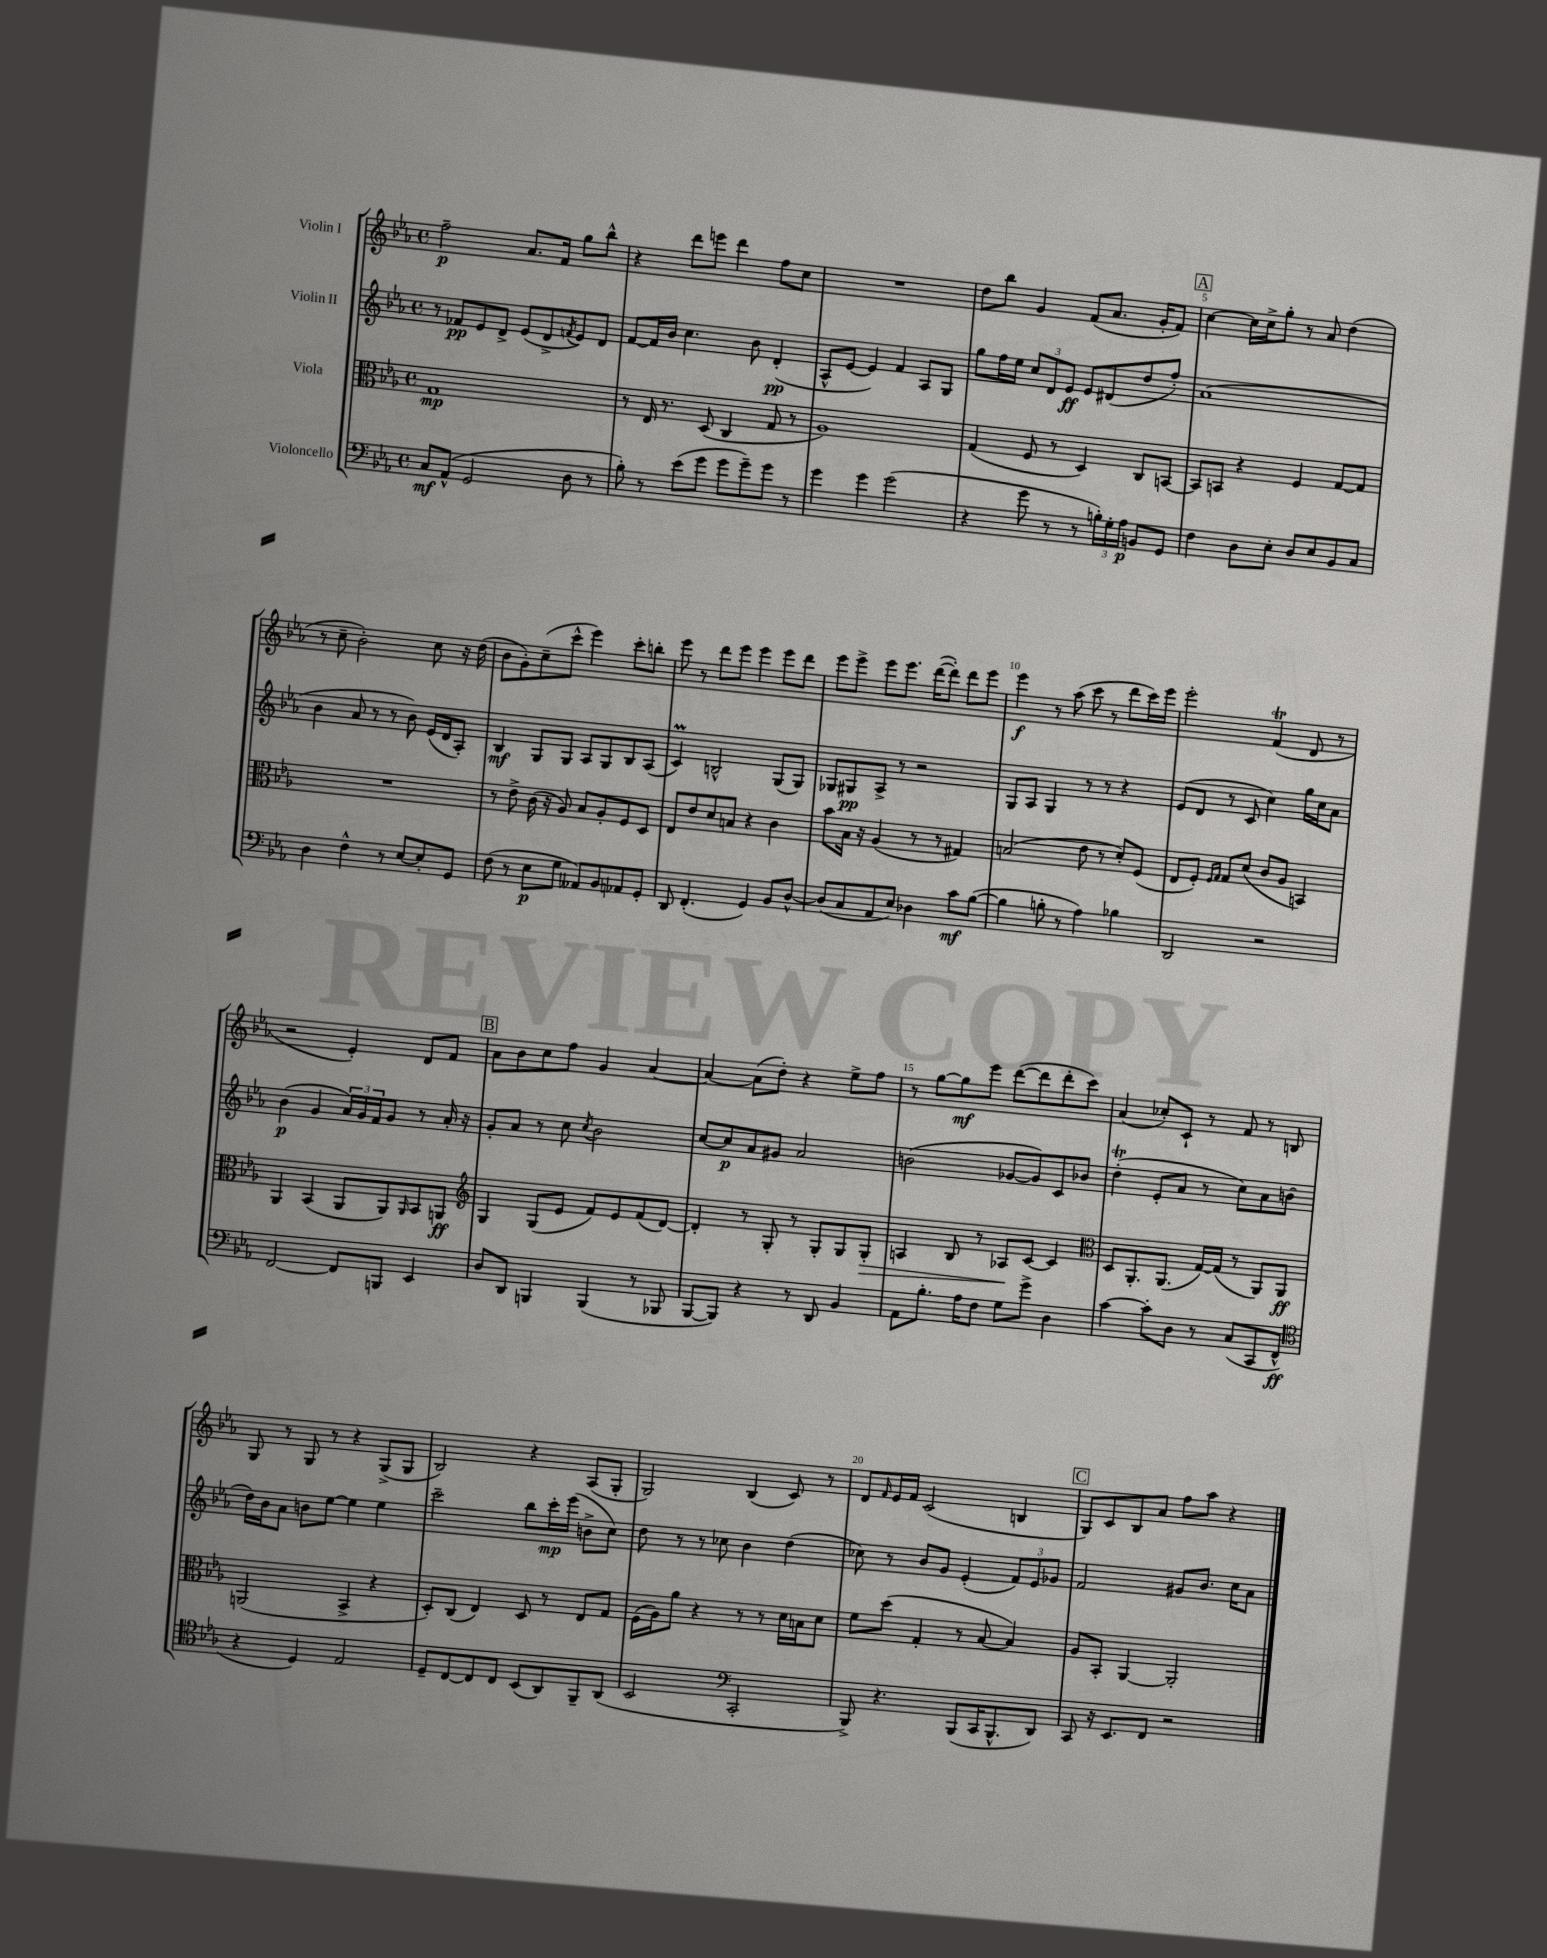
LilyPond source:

<<
\new StaffGroup <<
\new Staff = "s0" \with { instrumentName = "Violin I" } {
    \clef treble \key ees \major \defaultTimeSignature \time 4/4
    f''2--\p aes'8. f'16 g''8 bes''8-^ |
    r4 d'''8 e'''8 d'''4 f''8 c''8 |
    R1 |
    d''8 bes''8 g'4 f'8( aes'8. g'16-. f'8) |
    \mark \markup { \box "A" } c''4~ c''16 c''16-> g''8-. r8 aes'8 d''4( |
    r8 c''8-- bes'2-.) c''8 r16 d''16( |
    bes'8 g'8-.) c''8--( c'''8-^ ees'''4) c'''8-. b''8-. |
    ees'''8 r8 d'''8 ees'''8 ees'''4 ees'''8 d'''8 |
    ees'''8 ees'''8-> ees'''8 ees'''8. d'''16~( d'''8-.) d'''8 ees'''8 |
    ees'''4\f r8 aes''8( c'''8 r8 d'''8 c'''16) ees'''16 |
    ees'''2-. f'4\trill( d'8 r8 |
    r2 ees'4-.) d'8 f'8 |
    \mark \markup { \box "B" } aes'8 bes'8 c''8 f''8 g'4 aes'4~ |
    aes'4~ aes'8( d''8-.) r4 ees''8-> f''8 |
    r8 g''8~ g''8\mf ees'''8 d'''8~( d'''8 d'''8-. c'''8) |
    aes'4( ces''8-.) c'8-! r8 f'8 r8 b8 |
    g8 r8 g8 r8 r4 g8->( g8 |
    bes2) r4 aes8( g8-. |
    g2) bes4( c'8) r8 |
    d'8 \grace { f'16 } ees'16 f'16 c'2( b4 |
    \mark \markup { \box "C" } g8) c'8 bes8 aes'8 f''8 aes''8 r4 \bar "|." |
}
\new Staff = "s1" \with { instrumentName = "Violin II" } {
    \clef treble \key ees \major \defaultTimeSignature \time 4/4
    r8 fes'8\pp ees'8 d'8-> ees'8( d'8-> \acciaccatura { f'8 } ees'8) d'8 |
    f'8~ f'16 bes'16 c''4. bes'8 d'4-.\pp( |
    aes8-^ ees'8~ ees'4) f'4 aes8 g8 |
    g''8 f''16 ees''16 \tuplet 3/2 { c''8 d'8 ees'8\ff } ees'8 dis'8( d''8 f''8-.) |
    \mark \markup { \box "A" } aes'1( |
    bes'4 aes'8 r8 r8 bes'8) ees'16( d'16 aes8-.) |
    bes4\mf g8 g8 aes8 g8 bes8 aes8( |
    c'4\prall) b2-^ g8( g8) |
    ges8 gis8\pp aes8-> r8 r2 |
    g8 aes8 g4 r8 r8 r4 |
    ees'8( d'8 r8 c'8 c''4) g''16 c''16 aes'8 |
    bes'4\p( g'4 \tuplet 3/2 { aes'16) g'16 f'16 } g'8 r8 aes'16-. r16 |
    \mark \markup { \box "B" } g'8-. aes'8 r8 c''8 \acciaccatura { c''8 } bes'2 |
    c''8~ c''8\p aes'8 gis'8 aes'2 |
    b'2( ges'8~ ges'8) c'8 bes'8 |
    d''4-.\trill( ees'8-. aes'8 r8 c''8) aes'8 b'8( |
    d''16) bes'16 aes'8 b'8 ees''8~ ees''4 ees''4 |
    c'''2-- bes''8 c'''16-.\mp ees'''16( b'8-> c''8) |
    d''8 r8 r8 ces''8 bes'4 d''4( |
    ces''8) r8 bes'8 g'8 ees'4-.( \tuplet 3/2 { f'8) ees'8 ges'8 } |
    \mark \markup { \box "C" } f'2 gis'8 bes'8. c''16 aes'8 \bar "|." |
}
\new Staff = "s2" \with { instrumentName = "Viola" } {
    \clef alto \key ees \major \defaultTimeSignature \time 4/4
    g1\mp |
    r8 ees16 r8. d8( c4 g8 r8 |
    aes1) |
    g4( f8 r8 d4) c8 b,8~ |
    \mark \markup { \box "A" } b,8 b,8 r4 f4 g8~ g8 |
    R1 |
    r8 ees'8-> c'16( r16 aes8) bes8 aes8-. f8 d8 |
    ees8 ees'8 d'8 b8 r4 c'4 |
    bes'8 bes16 r16 aes4( r8 r8 gis4) |
    b2( ees'8 r8 d'8-.) f8( |
    ees8 f8-.) \grace { f16 g16 } g8 d'8( c'8 aes8 b,4) |
    aes,4 bes,4( aes,8 aes,8) \grace { aes,16 } bes,8 a,8\ff |
    \mark \markup { \box "B" } \clef treble g4 g8( ees'8 f'8) ees'8 f'8( d'8~) |
    d'4-. r8 g8-. r8 g8-. g8 g8-.\> |
    a4 bes8 r8 aes8\! c'8~ c'4 |
    \clef alto d8 aes,8.-. aes,8.( g16~) g16( r8 aes,8) aes,8\ff |
    a,2( bes,4-> r4 |
    d8-.) c8( ees4) d8 r8 ees8 g8 |
    f16( aes16) aes'8 r4 r8 r8 d'16 b16 d'8 |
    f'8 d''8( g4-. r8 bes8~ bes4) |
    \mark \markup { \box "C" } aes8 bes,8-. aes,4~ aes,2-. \bar "|." |
}
\new Staff = "s3" \with { instrumentName = "Violoncello" } {
    \clef bass \key ees \major \defaultTimeSignature \time 4/4
    c8\mf aes,8-^( g,2 d8 r8 |
    bes8-.) r8 ees'8( g'8 g'8 g'8--) g'8 r8 |
    g'4 g'4 g'2( |
    r4 g'8 r8 r8 \tuplet 3/2 { b16-.) g16-. aes16\p } b,8 g,8 |
    \mark \markup { \box "A" } f4 d8 ees8-. d8 ees8 bes,8 c8 |
    d4 f4-^ r8 ees8~ ees8-. g,8 |
    f8( r8 ees8\p g8 aeses,8) bes,8 aes,8 g,8-. |
    d,8 f,4.-.( g,4) bes,8 d8~-^ |
    d8( c8 aes,8 ees8) des4 c'8\mf bes8~( |
    bes4 b8-. r8 aes4) bes4 |
    d,2 r2 |
    f,2~ f,8 b,,8 ees,4 |
    \mark \markup { \box "B" } d8 d,8 b,,4 b,,4( r8 bes,,8 |
    bes,,8~ bes,,8) r4 r8 d,8 bes,4 |
    aes,8 bes8.-. aes16 f8 g8 g'8-> d4 |
    c'4~ c'8-. d8 r8 c8( c,8 f,8-^\ff |
    \clef tenor r4 d4) ees2 |
    d8-- c8~ c8 c8 bes,8( aes,8) f,8-- aes,8( |
    bes,2 \clef bass c,2-. |
    bes,,8->) r4. bes,,8( c,16 bes,,8.-^ d,8) |
    \mark \markup { \box "C" } c,8 r16 ees,8. f,8 r2 \bar "|." |
}
>>
>>
\layout { \context { \Score \override BarNumber.break-visibility = ##(#f #t #t) barNumberVisibility = #(every-nth-bar-number-visible 5) } }
